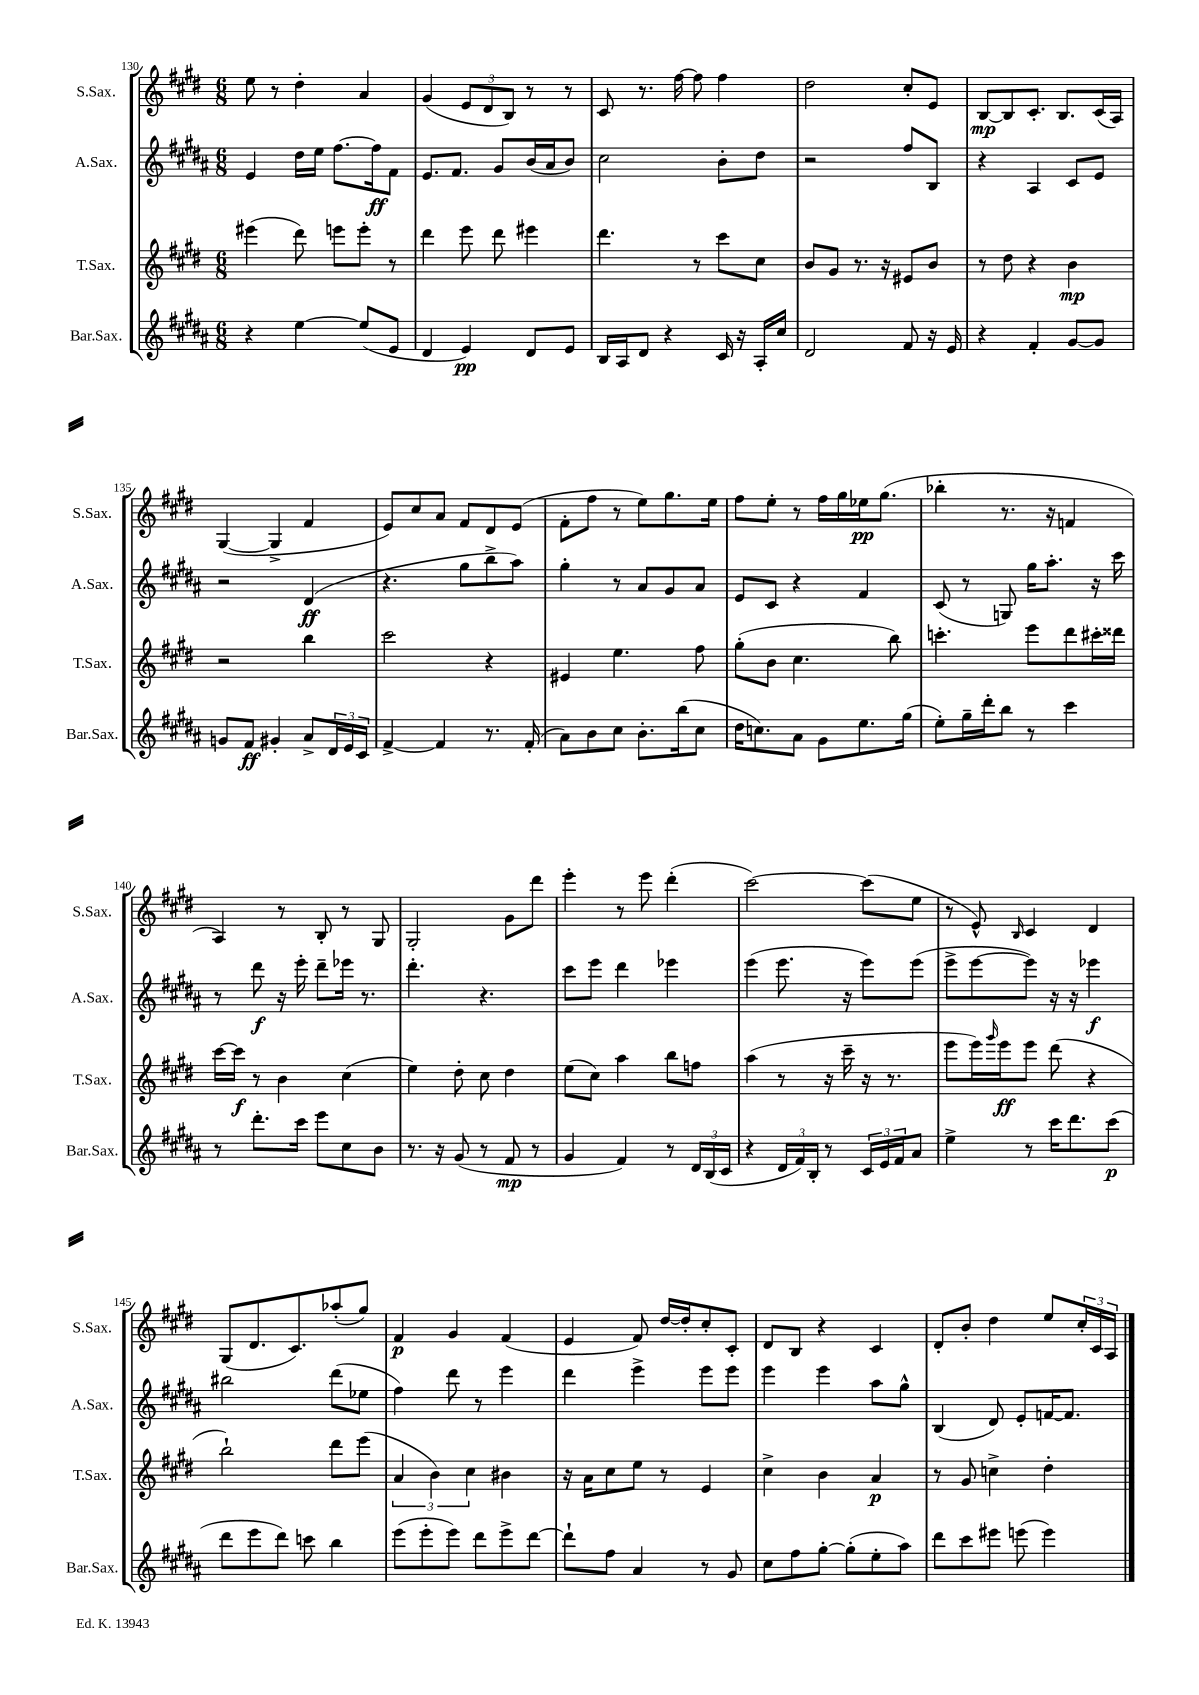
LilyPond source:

<<
\new StaffGroup <<
\new Staff = "s0" \with { instrumentName = "S.Sax." shortInstrumentName = "S.Sax." } {
    \clef treble \key e \major \numericTimeSignature \time 6/8
    e''8 r8 dis''4-. a'4 |
    gis'4( \tuplet 3/2 { e'8 dis'8 b8) } r8 r8 |
    cis'8 r8. fis''16~ fis''8 fis''4 |
    dis''2 cis''8-. e'8 |
    b8~\mp b8 cis'8.-. b8. cis'16( a16) |
    gis4~( gis4-> fis'4 |
    e'8) cis''8 a'8 fis'8 dis'8 e'8( |
    fis'8-. fis''8 r8 e''8) gis''8. e''16 |
    fis''8 e''8-. r8 fis''16 gis''16 ees''16\pp gis''8.( |
    bes''4-. r8. r16 f'4 |
    a4) r8 b8-. r8 gis8 |
    gis2-. gis'8 dis'''8 |
    e'''4-. r8 e'''8 dis'''4-.( |
    cis'''2~) cis'''8( e''8 |
    r8 e'8-^) \grace { b16 } cis'4 dis'4 |
    gis8( dis'8. cis'8.) aes''8-.( gis''8) |
    fis'4\p gis'4 fis'4( |
    e'4 fis'8) dis''16~ dis''16-. cis''8-. cis'8-. |
    dis'8 b8 r4 cis'4 |
    dis'8-. b'8-. dis''4 e''8 \tuplet 3/2 { cis''16-. cis'16 a16 } \bar "|." |
}
\new Staff = "s1" \with { instrumentName = "A.Sax." shortInstrumentName = "A.Sax." } {
    \clef treble \key b \major \numericTimeSignature \time 6/8
    e'4 dis''16 e''16 fis''8.~ fis''16\ff fis'8 |
    e'8. fis'8. gis'8 b'16( ais'16 b'8) |
    cis''2 b'8-. dis''8 |
    r2 fis''8 b8 |
    r4 ais4 cis'8 e'8 |
    r2 dis'4\ff( |
    r4. gis''8 b''8-> ais''8) |
    gis''4-. r8 ais'8 gis'8 ais'8 |
    e'8 cis'8 r4 fis'4 |
    cis'8( r8 g8) gis''16 ais''8.-. r16 cis'''16 |
    r8 dis'''8\f r16 e'''16-. dis'''8-- ees'''16 r8. |
    dis'''4.-. r4. |
    cis'''8 e'''8 dis'''4 ees'''4 |
    e'''4( e'''8. r16 e'''8) e'''8( |
    e'''8-> e'''8~ e'''8) r16 r16 ees'''4\f |
    bis''2 dis'''8( ees''8 |
    fis''4) dis'''8 r8 e'''4 |
    dis'''4 e'''4-> e'''8 e'''8 |
    e'''4 e'''4 ais''8 gis''8-^ |
    b4( dis'8) e'8-. f'16~ f'8. \bar "|." |
}
\new Staff = "s2" \with { instrumentName = "T.Sax." shortInstrumentName = "T.Sax." } {
    \clef treble \key e \major \numericTimeSignature \time 6/8
    eis'''4( dis'''8) e'''8 e'''8-. r8 |
    dis'''4 e'''8 dis'''8 eis'''4 |
    dis'''4. r8 cis'''8 cis''8 |
    b'8 gis'8 r8. r16 eis'8 b'8 |
    r8 dis''8 r4 b'4\mp |
    r2 b''4 |
    cis'''2 r4 |
    eis'4 e''4. fis''8 |
    gis''8-.( b'8 cis''4. b''8) |
    c'''4.-. e'''8 dis'''8 cis'''16-. disis'''16 |
    cis'''16~ cis'''16\f r8 b'4 cis''4( |
    e''4) dis''8-. cis''8 dis''4 |
    e''8( cis''8) a''4 b''8 f''8 |
    a''4( r8 r16 cis'''16-- r16 r8. |
    e'''8 e'''16) \grace { gis'''16 } e'''16\ff e'''8 dis'''8( r4 |
    b''2-!) dis'''8 e'''8( |
    \tuplet 3/2 { a'4 b'4) cis''4 } bis'4 |
    r16 a'16 cis''8 e''8 r8 e'4 |
    cis''4-> b'4 a'4\p |
    r8 gis'8 c''4-> dis''4-. \bar "|." |
}
\new Staff = "s3" \with { instrumentName = "Bar.Sax." shortInstrumentName = "Bar.Sax." } {
    \clef treble \key b \major \numericTimeSignature \time 6/8
    r4 e''4~ e''8( e'8 |
    dis'4 e'4\pp) dis'8 e'8 |
    b16 ais16 dis'8 r4 cis'16 r16 ais16-. cis''16 |
    dis'2 fis'8 r16 e'16 |
    r4 fis'4-. gis'8~ gis'8 |
    g'8 fis'8\ff gis'4-. ais'8-> \tuplet 3/2 { dis'16 e'16 cis'16 } |
    fis'4~-> fis'4 r8. fis'16-.( |
    ais'8) b'8 cis''8 b'8.-. b''16( cis''8 |
    dis''16 c''8.) ais'8 gis'8 e''8. gis''16( |
    e''8-.) gis''16-- dis'''16-. b''8 r8 cis'''4 |
    r8 dis'''8.-. cis'''16 e'''8 cis''8 b'8 |
    r8. r16 gis'8( r8 fis'8\mp r8 |
    gis'4 fis'4) r8 \tuplet 3/2 { dis'16 b16( cis'16 } |
    r4 \tuplet 3/2 { dis'16 fis'16) b16-. } r8 \tuplet 3/2 { cis'16 e'16 fis'16 } ais'8 |
    e''4-> r8 cis'''16 dis'''8. cis'''8\p( |
    dis'''8 e'''8 dis'''8) c'''8 b''4 |
    e'''8( e'''8-. e'''8) dis'''8 e'''8-> dis'''8~ |
    dis'''8-! fis''8 ais'4 r8 gis'8 |
    cis''8 fis''8 gis''8~-. gis''8-.( e''8-. ais''8) |
    dis'''8 cis'''8 eis'''8 e'''8( e'''4) \bar "|." |
}
>>
>>
\layout { \context { \Score currentBarNumber = #130 } }
